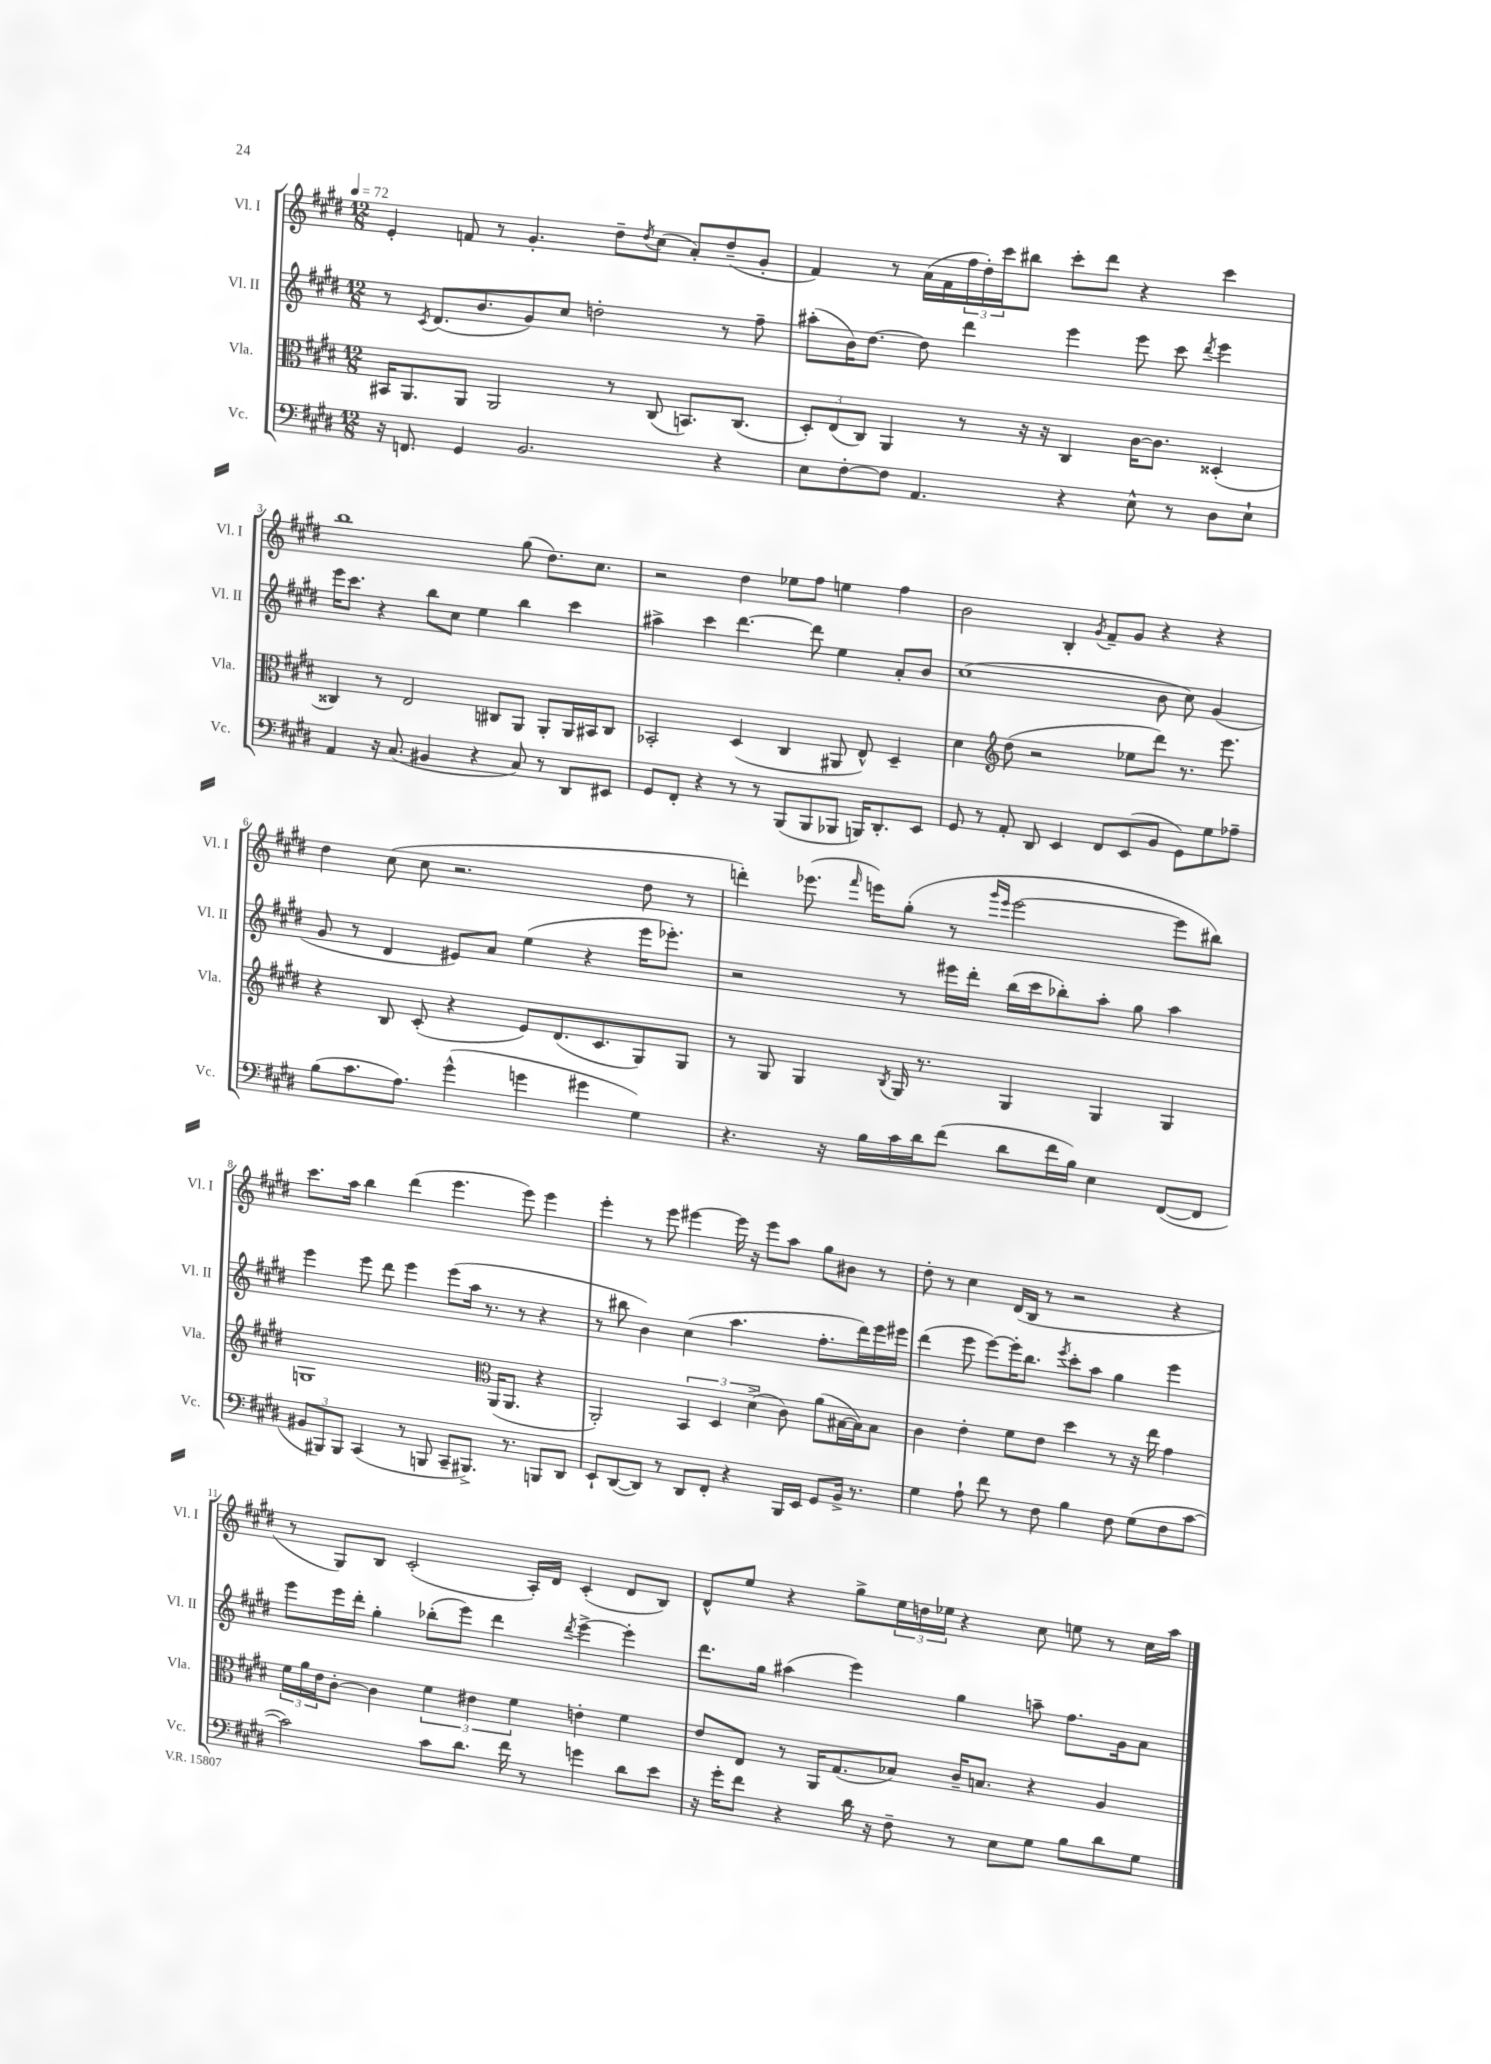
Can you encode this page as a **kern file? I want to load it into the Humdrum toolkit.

**kern	**kern	**kern	**kern
*staff4	*staff3	*staff2	*staff1
*clefF4	*clefC3	*clefG2	*clefG2
*k[f#c#g#d#]	*k[f#c#g#d#]	*k[f#c#g#d#]	*k[f#c#g#d#]
*M12/8	*M12/8	*M12/8	*M12/8
*MM72	*MM72	*MM72	*MM72
16r	16BB#/LK	8r	4e'/
8.FF/	8.AA/	.	.
.	.	8qc#/	.
.	.	(8.d#/L	.
4GG#/	8AA/J	.	8f/
.	.	8.b/	.
.	2AA/	.	8r
2.BB/	.	8g#/)	4.g#'/
.	.	8cc#/J	.
.	.	2dd'\	.
.	8r	.	8dd#~\L
.	.	.	8qdd#/
.	(8C#/	.	(8cc#\J
.	8.BB/L)	.	8a'/L)
4r	.	8r	(8dd#~/
.	(8.C#/J	.	.
.	.	8ff#~\	8g#'/J
=	=	=	=
8E\L	12D#'/L)	(8aa#'\L	4f#/)
.	(12E/	.	.
[8F#'\	.	16b\K)	.
.	12C#/J)	.	.
.	.	[8.dd#\J	.
8F#\]J	4AA/	.	8r
4.AA/	.	8dd#\]	(16a\LL
.	.	.	16f#\
.	8r	4ddd#\	24ff#\
.	.	.	24dd#'\)
.	.	.	24ccc#\J
.	16r	.	8bb#\J
.	16r	.	.
4r	4C#/	4eee\	8ccc#'\L
.	.	.	8ddd#\J
8E^^\	[16c#\LK	8eee\	4r
.	8.c#\]J	.	.
8r	.	8ccc#\	.
.	.	8qddd#/	.
8D#\L	(4D##'/	4eee\	4ccc#\
8E`\J	.	.	.
=	=	=	=
4AA/	4C##/)	16eee\LK	1bb
.	.	8.ccc#\J	.
16r	8r	4r	.
(8.C#/	.	.	.
.	2E/	.	.
4BB#/	.	8bb\L	.
.	.	8cc#\J	.
4r	.	4ee\	.
.	8C#/L	.	.
8C#/)	8AA/J	4bb\	(8gg#\
8r	8AA'/L	.	8.dd#\L)
8DD#/L	16AA/L	4ccc#\	.
.	16BB#/J	.	8.cc#\J
8EE#/J	8C#/J	.	.
=	=	=	=
8GG#/L	2BB-'/	4aa#^\	2r
8FF#'/J	.	.	.
4r	.	4ccc#\	.
8r	(4D#/	[4.ddd#\	4dd#\
8r	.	.	.
(8BBB/L	4C#/	.	8ee-\L
8BBB/	.	8ddd#\]	8ff#\J
8BBB-/J	8AA#/	4ee\	4ee\
16BBB/LK)	8E^^/)	.	.
8.DD#'/	.	.	.
.	4D#~/	8a'/L	4ff#\
8EE/J	.	8b/J	.
=	=	=	=
8GG#/	4d#\	(1cc#	2b\
8r	.	.	.
*	*clefG2	*	*
8AA'/	(8dd#\	.	.
8DD#/	2r	.	.
4EE/	.	.	4B'/
.	.	.	8qg#/
8FF#/L	.	.	8f#~/L
(8EE/	8ee-\L	.	8g#/J
8BB/J	8ddd#\J)	8b\	4r
8GG#\L)	8.r	8cc#\)	.
8G#\	.	(4g#/	4r
.	8.eee\	.	.
8A-~\J	.	.	.
=	=	=	=
(8B\L	4r	8g#/	4dd#\
8.c#\	.	8r	.
.	8B/	4d#/	(8cc#\
8.A\J)	.	.	.
.	(8c#'/	.	8cc#\
(4g#^^\	4r	8e#/L)	2.r
.	.	8a/J	.
4g\	8e/L)	(4ee\	.
.	(8.d#/	.	.
4g#\	.	4r	.
.	8.c#/	.	.
4G#\)	8G#/)	16eee\LK	8dd#\
.	.	8.eee-'\J)	.
.	8G#/J	.	8r
=	=	=	=
4.r	8r	2r	4ddd'\)
.	8G#/	.	.
.	4G#/	.	(8.eee-\
16r	.	.	.
.	.	.	16qqfff#/
16B\LL	.	.	16eee\LK)
.	8qB/	.	.
16c#\	16G#/	8r	(8gg#'\J
16d#\J	8.r	.	.
(8f#\J	.	16eee#\LL	8r
.	.	16ddd#'\JJ	.
.	.	.	16qqggg#/LL
.	.	.	16qqeee/JJ
8d#\L	4G#/	(16bb\LL	[2eee\
.	.	16ccc#\J	.
16f#\L	.	8bb-'\)	.
16B\JJ)	.	.	.
4E\	4G#/	8aa'\J	.
.	.	8gg#\	.
([8FF#/L	4G#/	4aa\	8eee\]L
8FF#/]J	.	.	8bb#\J)
=	=	=	=
12BB#/L	1G	4eee\	8.ccc#\L
12BBB#/)	.	.	.
12BBB#/J	.	.	.
.	.	.	16aa\Jk
(4CC#/	.	8eee\	4bb\
.	.	8ddd#\	.
8r	.	4eee\	(4ddd#\
8BBB/	.	.	.
8CC#~/L	.	(8eee\L	4.eee\
8.BBB#^/J)	.	16aa\Jk	.
.	.	8.r	.
*	*clefC3	*	*
.	(16AA/LK	.	.
8.r	8.AA/J	.	.
.	.	8r	8eee\)
8BBB/L	4r	4r	4eee\
8DD#/J	.	.	.
=	=	=	=
8EE`/L	2AA'/)	8r	4eee'\
([8DD#/	.	8bb#\	.
8DD#/]J)	.	4b\)	8r
8r	.	.	8eee\
8DD#/L	6BB/	(4cc#\	[4eee#\
8FF#'/J	.	.	.
.	6D#/	.	.
4r	.	4.aa\	16eee#\]
.	.	.	16r
.	(6d#^\	.	.
.	.	.	8eee#\L
16BBB/LL	8c#\)	.	8aa\J
16EE/JJ	.	.	.
8GG#/L	(8a\L	8.ff#'\L	8gg#\L
16BB^/Jk	[16B#\L	.	8b#\J
8.r	16B#\]J)	16ddd#\L)	.
.	8B#\J	16eee\	8r
.	.	16eee#\JJ	.
=	=	=	=
4G#\	4c#\	(4ddd#\	8dd#'\
.	.	.	8r
8A`\	4e'\	8eee\	4cc#\
8f#\	.	[8eee\L)	.
8r	8f#\L	16eee'\]K	(16d#/LL
.	.	8.bb\J	16B/JJ
8F#\	8e\J	.	8r
.	.	8qeee/	.
4B\	4dd#\	8ccc#'\L	2r
.	.	8aa\J	.
8F#\	8r	4gg#\	.
(8G#\L	16r	.	.
.	16ee\	.	.
8F#\	4g#\	4eee\	4r
[8c#\J	.	.	.
=	=	=	=
2c#\])	24f#\LL	8eee\L	8r
.	24a\	.	.
.	24e\J	.	.
.	[8c#'\J	16eee\L	8G#/L)
.	.	16ddd#'\JJ	.
.	4c#\]	4gg#'\	8B/J
.	.	.	(2c#'/
8c#\L	6f#\	(8bb-'\L	.
8.d#\J	.	8eee\J)	.
.	6e#\	.	.
.	.	4ddd#\	.
16f#\	.	.	.
.	6f#\	.	.
8r	.	.	16A'/LL)
.	.	.	16d#/JJ
.	.	8qddd#/	.
4g\	4e'\	[4eee^\	(4c#'/
8d#\L	4f#\	4eee'\]	8d#/L
8e\J	.	.	8B/J)
=	=	=	=
16r	8e/L	8.ddd#\L	8d#^^/L
16g#'\LK	.	.	.
8f#\J	8E/J	.	8ee/J
.	.	16gg#\Jk	.
4r	8r	(4aa#\	4r
.	16AA/LK	.	.
.	(8.G#/	.	.
16d#\	.	4eee\)	8gg#^\L
16r	.	.	.
8F#~\	8B-/J)	.	24ee\L
.	.	.	24dd\
.	.	.	24ee-\JJ
8r	16c#~/LK	4gg#\	4r
.	8.B/J	.	.
8E\L	.	.	.
8G#\J	4r	8aa~\	8cc#\
8B\L	.	8.ff#\L	8ee\
8d#\	4A/	.	8r
.	.	16g#\k	.
8G#\J	.	8a\J	16cc#\LL
.	.	.	16aa\JJ
==	==	==	==
*-	*-	*-	*-
